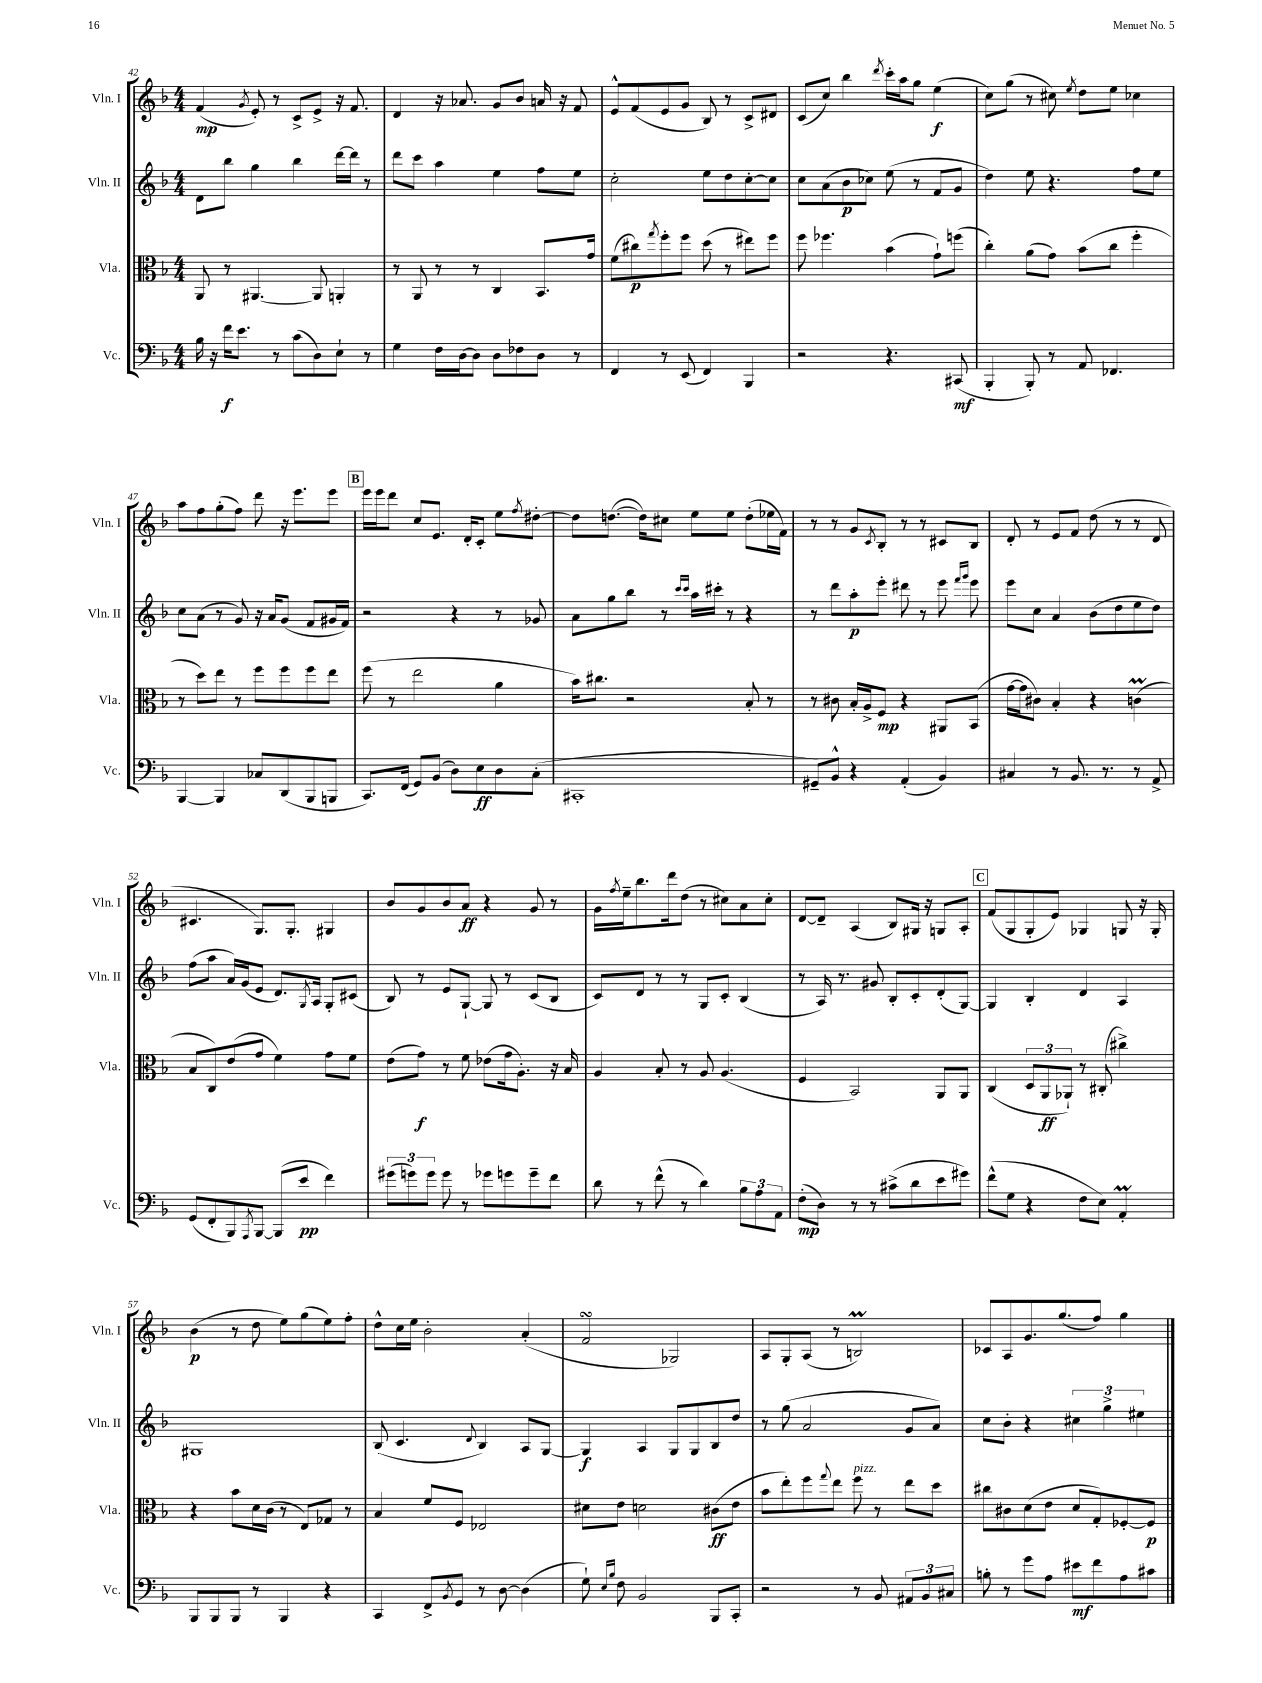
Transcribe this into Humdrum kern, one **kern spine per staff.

**kern	**kern	**kern	**kern
*staff4	*staff3	*staff2	*staff1
*clefF4	*clefC3	*clefG2	*clefG2
*k[b-]	*k[b-]	*k[b-]	*k[b-]
*M4/4	*M4/4	*M4/4	*M4/4
16B-	8AA	8d	(4f
16r	.	.	.
16f	8r	8bb-	.
8.e	.	.	.
.	.	.	8qg
.	[4.AA#	4gg	8e')
8r	.	.	8r
(8c	.	4bb-	8c^
8D)	8AA#]	.	8e^
8E`	4AA'	[16ddd	16r
.	.	16ddd]	8.f
8r	.	8r	.
=	=	=	=
4G	8r	8ddd	4d
.	8AA	8ccc	.
16F	8r	4aa	16r
[16D	.	.	8.a-
8D]	8r	.	.
8D	4C	4ee	8g
8F-	.	.	8b-
8D	8.BB-	8ff	16a
.	.	.	16r
8r	.	8ee	8f
.	16g	.	.
=	=	=	=
4FF	(8f	2cc'	8e^^
.	8cc#)	.	(8f
.	8qgg	.	.
8r	8ff'	.	8e
(8EE	8ff	.	8g
4FF)	(8dd	8ee	8B-)
.	8r	8dd	8r
4BBB-	8ee#)	[8cc'	8c^
.	8ff	8cc]	8d#
=	=	=	=
2r	8ff	8cc	(8c
.	4.ff-	(8a	8cc)
.	.	8b-	4bb-
.	.	8cc-)	.
.	.	.	8qddd
4.r	(4b-	(8ee	16ccc'
.	.	.	16aa
.	.	8r	8gg
.	8g`)	8f	(4ee
(8CC#	(8ff	8g	.
=	=	=	=
4BBB-'	4cc')	4dd)	8cc)
.	.	.	(8gg
8BBB-')	(8a	8ee	8r
8r	8g)	4.r	8cc#)
.	.	.	8qee
8AA	(8b-	.	8dd
4.FF-	8cc	.	8ee
.	4ff'	8ff	4cc-
.	.	8ee	.
=	=	=	=
[4BBB-	8r	8cc	8aa
.	8dd)	(8a	8ff
4BBB-]	8ee	8r	(8gg'
.	8r	8g)	8ff)
8C-	8ff	16r	8ddd
.	.	16a	.
(8DD	8ff	(8g	16r
.	.	.	8.eee
8BBB-	8ff	8f	.
8BBB	8ee	16g#	8eee
.	.	16f)	.
=	=	=	=
8.CC)	(8ff	2r	16eee
.	.	.	16eee
.	8r	.	8ddd
(16FF	.	.	.
8GG)	2ee	.	8cc
(8BB-	.	.	8.e
8D)	.	4r	.
.	.	.	16d'
8E	.	.	8c'
8D	4a	8r	8ee
.	.	.	8qff
(8C'	.	8g-	[8dd#'
=	=	=	=
1CC#'	16b-)	8a	8dd#]
.	8.cc#	.	.
.	.	8gg	([8.dd
.	2r	8bb-	.
.	.	.	16dd])
.	.	8r	8cc#
.	.	16qqccc	.
.	.	16qqccc	.
.	.	16aa	8ee
.	.	16ccc#'	.
.	.	8r	8ee
.	8B-'	4r	(8dd'
.	8r	.	16ee-
.	.	.	16f)
=	=	=	=
8GG#~)	8r	8r	8r
8BB-^^	8c#	8ddd	8r
4r	16B-'	8aa'	8g
.	16A^	.	.
.	.	.	8qc
.	8F	8eee'	8B-'
(4AA'	4r	8ddd#	8r
.	.	8r	8r
4BB-)	8AA#	8eee	8c#
.	.	16qqfff	.
.	.	16qqggg	.
.	(8BB-	8eee	8B-
=	=	=	=
4C#	[16g	8eee	8d'
.	16g]	.	.
.	8c#)	8cc	8r
8r	4B-'	4a	8e
8.BB-	.	.	8f
.	4r	(8b-	(8dd
8.r	.	.	.
.	.	8dd	8r
8r	(4c	8ee	8r
8AA^	.	8dd)	8d
=	=	=	=
(8GG	8B-	(8ff	4.c#
8FF'	8C)	8aa	.
8BBB-)	(8e	16a)	.
.	.	(16g	.
8qAAA	.	.	.
[8BBB-	8g	8e	8.G)
(8BBB-]	4f)	8.d)	.
.	.	.	8.G'
8e	.	.	.
.	.	8qG	.
.	.	16A	.
4f)	8g	8G'	4G#
.	8f	(8c#	.
=	=	=	=
(12g#	(8e	8B-)	8b-
12g)	.	.	.
.	8g)	8r	8g
12g	.	.	.
8g	8r	8e	8b-
8r	8f	[8G`	8a
8g-	(8e-	8G]	4r
8g	16g	8r	.
.	8.A')	.	.
8g~	.	(8c	8g
8f	16r	8B-	8r
.	16B-	.	.
=	=	=	=
8d	4A	8c)	16g
.	.	.	8qff
.	.	.	16ee~
8r	.	8d	8.bb-
(8f^^	8B-'	8r	.
.	.	.	16ddd
8r	8r	8r	(8dd
4d)	8A	8G	8r
.	(4.A	8c'	8cc#)
12B-	.	(4B-	8a
12A	.	.	.
.	.	.	8cc#'
12AA	.	.	.
=	=	=	=
(8F'	4F	8r	[8d
8D)	.	16A)	8d~]
.	.	8.r	.
8r	2BB-)	.	(4A
8r	.	8g#	.
(8c#^	.	8B-'	8B-)
8d	.	8c'	16G#
.	.	.	16r
8e	8AA	(8d'	8G
8g#)	8AA	[8G)	8A'
=	=	=	=
(8f^^	(4C	4G]	(8f
8G	.	.	8G
4r	12D	4B-'	8G'
.	12AA	.	.
.	.	.	8e)
.	12AA-`)	.	.
8F	8r	4d	4G-
8E)	(8C#'	.	.
4AA'	4cc#^)	4A	8G
.	.	.	16r
.	.	.	16G'
=	=	=	=
8BBB-	4r	1G#	(4b-
8BBB-	.	.	.
8BBB-	8b-	.	8r
8r	16d	.	8dd
.	(16c	.	.
4BBB-	8r	.	8ee)
.	8E)	.	(8gg
4r	8G-	.	8ee)
.	8r	.	8ff'
=	=	=	=
4CC	4B-	(8B-	8dd^^
.	.	4.c	16cc
.	.	.	16ee
8FF^	8f	.	2b-'
8qBB-	.	.	.
8GG	8F	.	.
.	.	8qqd	.
8r	2E-	4B-)	.
[8D	.	.	.
(4D]	.	8A	(4a'
.	.	[8G	.
=	=	=	=
8G`)	8d#	4G]	2f
16qqE	.	.	.
16qqB-	.	.	.
8F	8e	.	.
2BB-	2d	4A	.
.	.	8G	2G-)
.	.	8G	.
8BBB-	(8c#	8B-	.
8CC'	8e	8dd	.
=	=	=	=
2r	8b-	8r	8A
.	8ee')	(8gg	8G'
.	8ff	2a	(8A
.	8qqgg	.	.
.	8ee	.	8r
8r	8ff	.	2B)
8BB-	8r	.	.
12AA#	8ee	8g	.
12BB-	.	.	.
.	8dd	8a)	.
12C#	.	.	.
=	=	=	=
8B'	8cc#	8cc	8c-
8r	8c#	8b-'	8A
8g	(8d	4r	8.g
8A	8e	.	.
.	.	.	(8.gg
8e#	8d	6cc#	.
8f	8G')	.	8ff)
.	.	6gg^	.
8A	[8F-'	.	4gg
.	.	6ee#	.
8c#	8F-]	.	.
==	==	==	==
*-	*-	*-	*-
